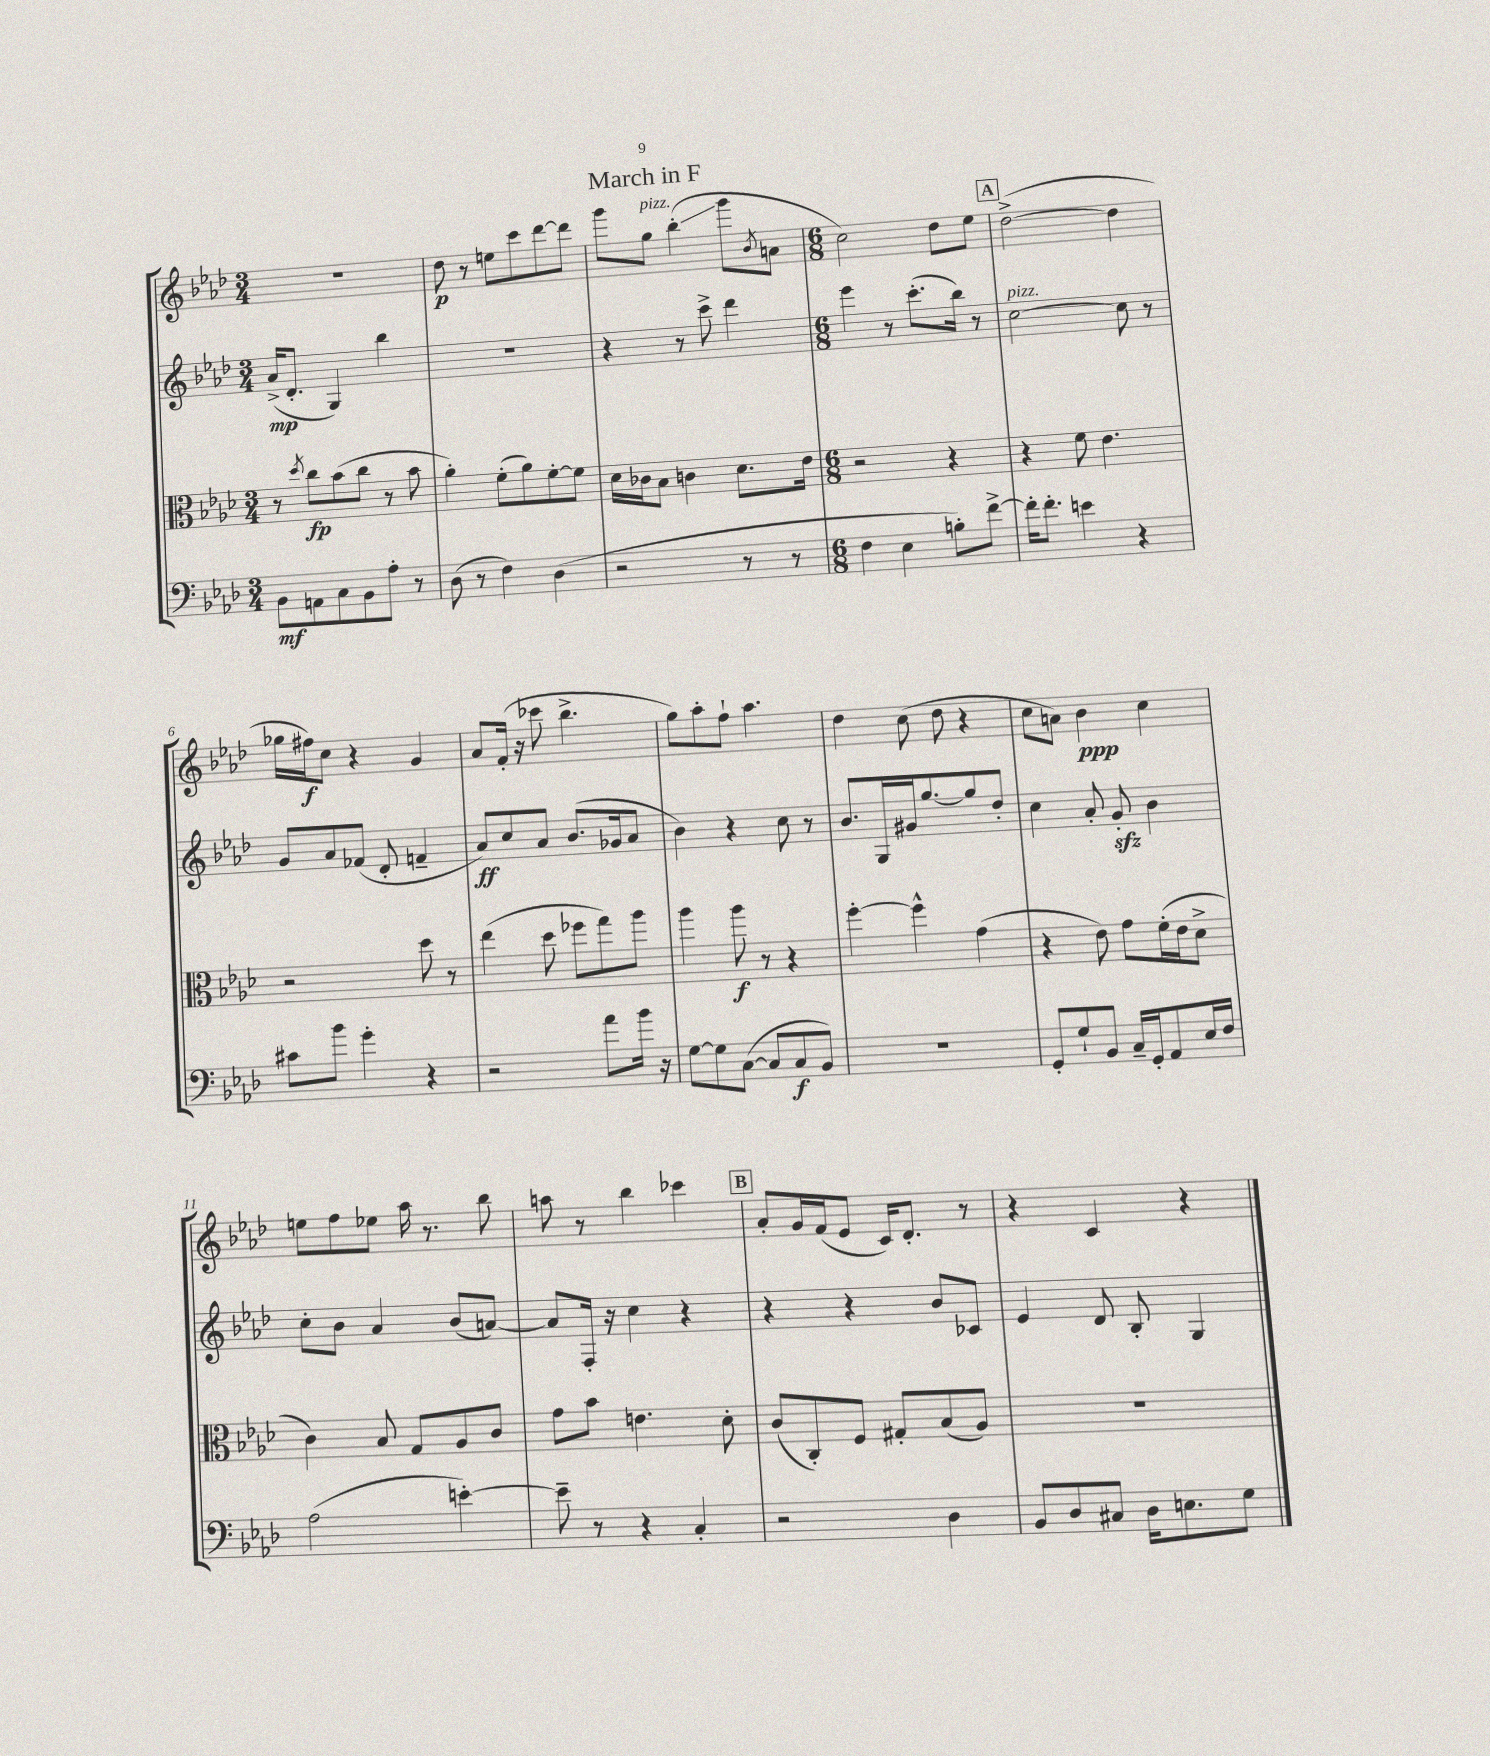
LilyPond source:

\header { title = "March in F" }
<<
\new StaffGroup <<
\new Staff = "s0" {
    \clef treble \key aes \major \numericTimeSignature \time 3/4
    R2. |
    des''8\p r8 e''8 c'''8 des'''8~ des'''8 |
    g'''8 g''8^\markup { \italic "pizz." } bes''4-.\glissando( g'''8 \acciaccatura { bes'8 } a'8 |
    \numericTimeSignature \time 6/8 c''2) des''8 ees''8 |
    \mark \markup { \box "A" } des''2~->( des''4 |
    ges''16 fis''16\f) c''8 r4 g'4 |
    aes'8 f'16-.( r16 ces'''8 bes''4.-> |
    g''8) aes''8-. f''8-! aes''4. |
    des''4 c''8( des''8 r4 |
    c''8 a'8) bes'4\ppp c''4 |
    e''8 f''8 ees''8 aes''16 r8. bes''8 |
    a''8 r8 bes''4 ces'''4 |
    \mark \markup { \box "B" } aes'8-. g'16 f'16( ees'8 c'16) des'8.-. r8 |
    r4 c'4 r4 \bar "|." |
}
\new Staff = "s1" {
    \clef treble \key aes \major \numericTimeSignature \time 3/4
    aes'16->\mp( des'8.-. g4) bes''4 |
    R2. |
    r4 r8 c'''8-> des'''4 |
    \numericTimeSignature \time 6/8 ees'''4 r8 c'''8.-.( bes''16) r8 |
    \mark \markup { \box "A" } c''2~^\markup { \italic "pizz." } c''8 r8 |
    g'8 aes'8 fes'8( des'8-. f'4-- |
    aes'8\ff) c''8 aes'8 bes'8.( ges'16 aes'8 |
    bes'4) r4 c''8 r8 |
    bes'8. g16 gis'16 g''8.~ g''8 des''8-. |
    c''4 aes'8-. g'8-.\sfz bes'4 |
    c''8-. bes'8 aes'4 bes'8( a'8~) |
    a'8 f16-. r16 c''4 r4 |
    \mark \markup { \box "B" } r4 r4 bes'8 ces'8 |
    ees'4 des'8 bes8-. g4 \bar "|." |
}
\new Staff = "s2" {
    \clef alto \key aes \major \numericTimeSignature \time 3/4
    r8 \acciaccatura { des''8 } c''8\fp bes'8( c''8 r8 bes'8 |
    aes'4-.) f'8-.( aes'8) f'8~-. f'8 |
    des'16 ces'16 bes8 c'4 des'8. ees'16 |
    \numericTimeSignature \time 6/8 r2 r4 |
    \mark \markup { \box "A" } r4 f'8 ees'4. |
    r2 des''8 r8 |
    ees''4( des''8 fes''8 g''8) aes''8 |
    aes''4 aes''8\f r8 r4 |
    f''4~-. f''4-^ g'4( |
    r4 ees'8) g'8 f'16-.( ees'16 des'8-> |
    c'4) bes8 g8 aes8 c'8 |
    g'8 bes'8 e'4. des'8-. |
    \mark \markup { \box "B" } c'8( c8-.) f8 gis8-. bes8( aes8) |
    R2. \bar "|." |
}
\new Staff = "s3" {
    \clef bass \key aes \major \numericTimeSignature \time 3/4
    bes,8\mf a,8 c8 bes,8 aes8-. r8 |
    des8( r8 f4) des4( |
    r2 r8 r8 |
    \numericTimeSignature \time 6/8 f4 ees4 b8-.) f'8~-> |
    \mark \markup { \box "A" } f'16-. f'8.-. e'4 r4 |
    cis'8 bes'8 g'4-. r4 |
    r2 aes'8 bes'16 r16 |
    g8~ g8 c8~( c8 c8\f bes,8) |
    R2. |
    g,8-. g8-! bes,8 c16-- g,16-. aes,8 ees16 f16 |
    aes2( e'4~-.) |
    e'8-- r8 r4 c4-. |
    \mark \markup { \box "B" } r2 des4 |
    bes,8 des8 cis8 des16 e8. g8 \bar "|." |
}
>>
>>
